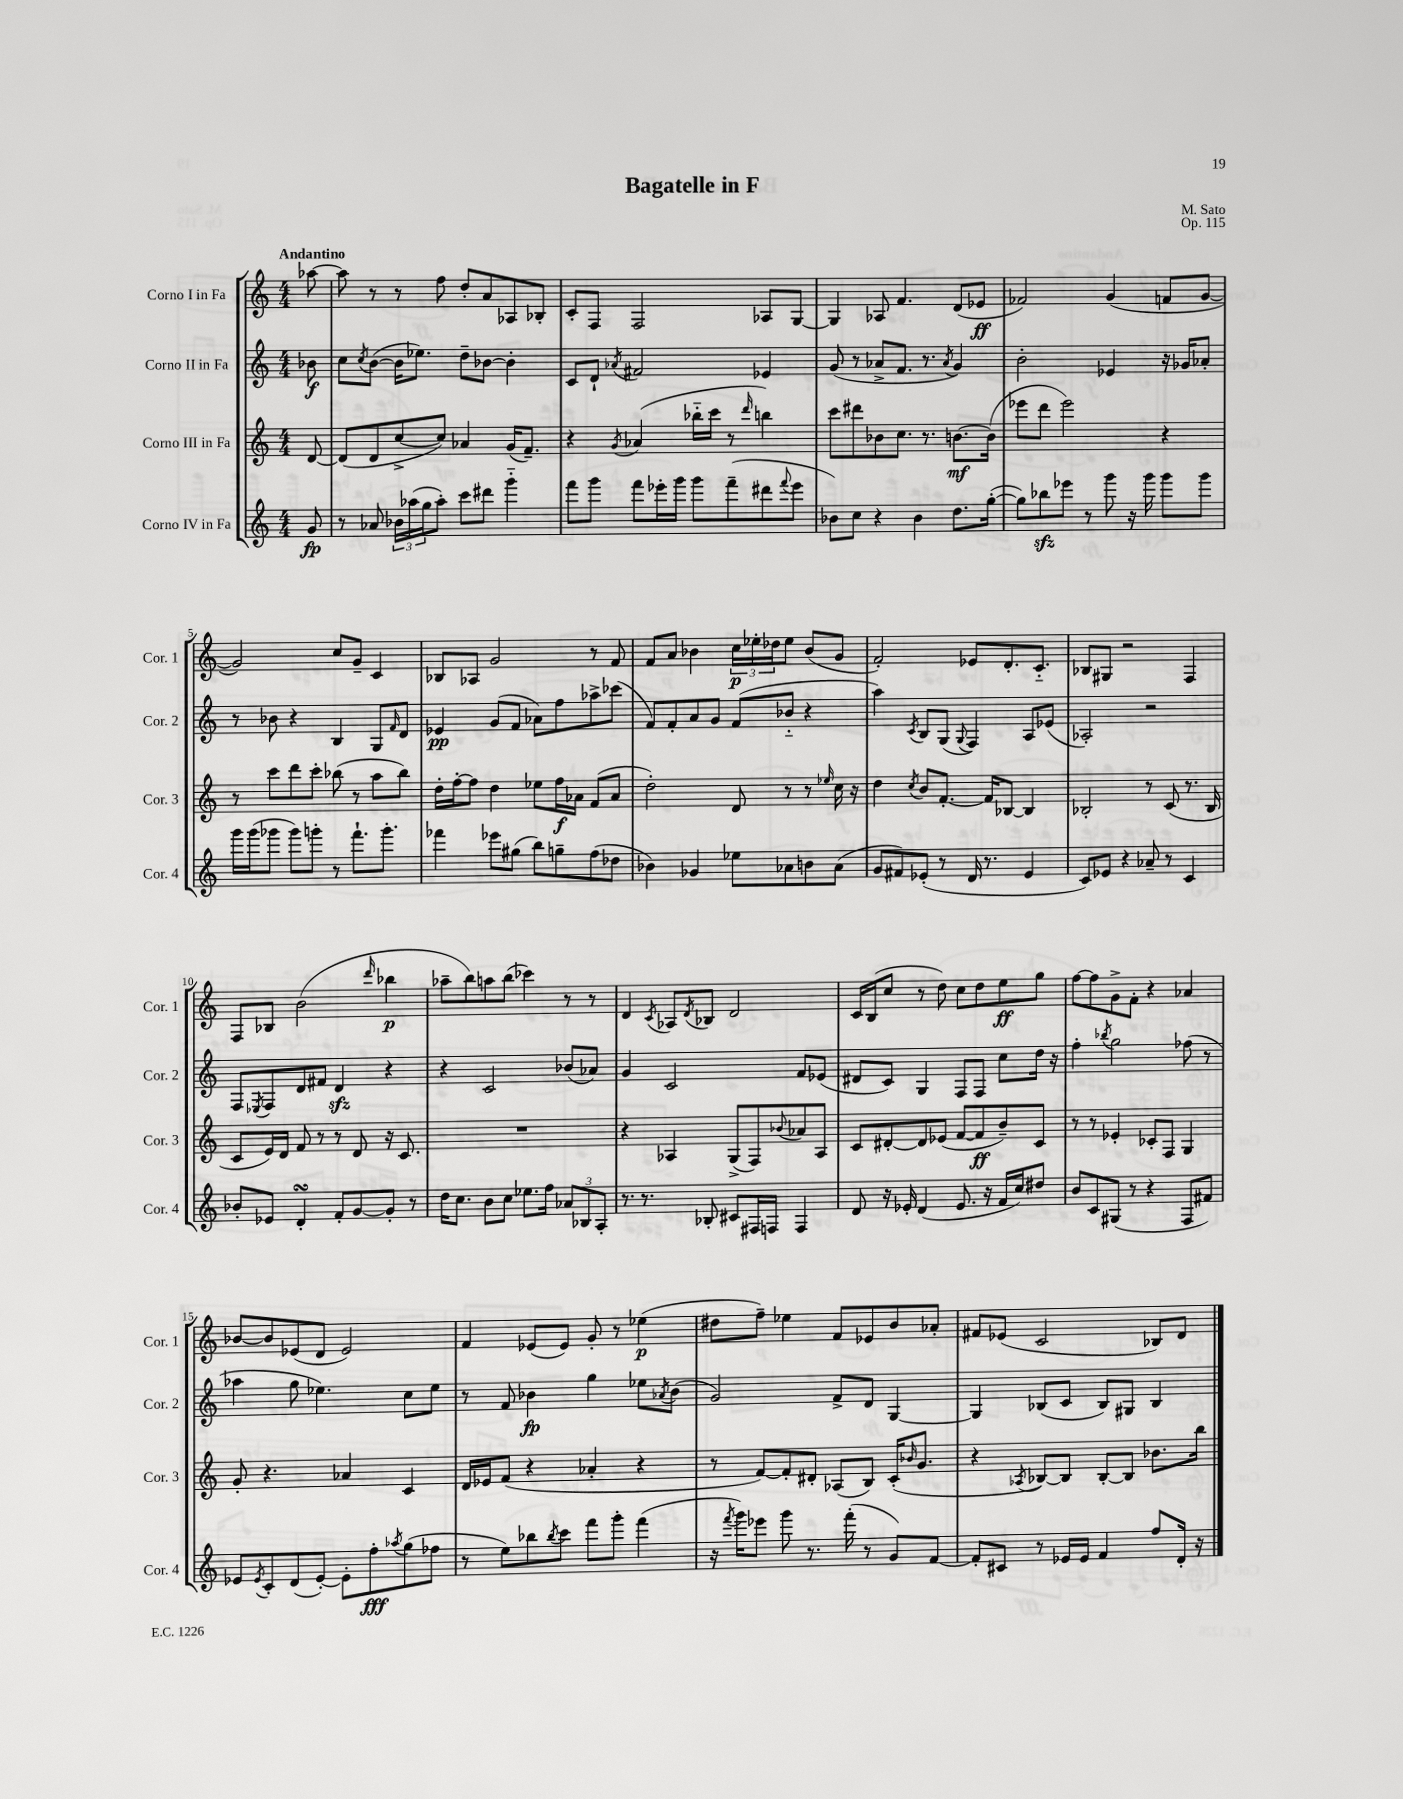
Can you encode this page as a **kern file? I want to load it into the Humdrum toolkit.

**kern	**kern	**kern	**kern
*staff4	*staff3	*staff2	*staff1
*clefG2	*clefG2	*clefG2	*clefG2
*k[]	*k[]	*k[]	*k[]
*M4/4	*M4/4	*M4/4	*M4/4
8g	[8d	8b-	[8aa-
=	=	=	=
8r	(8d]	8cc	8aa-]
.	.	8qcc	.
8a-	8d	([8b	8r
24b-	[8cc^	16b]	8r
(24aa-	.	.	.
.	.	8.ee-)	.
24gg	.	.	.
8aa-')	8cc])	.	8ff
8ccc	4a-	8dd~	8dd'
8ddd#	.	[8b-	8a
4ggg'~	(16g	4b-']	8A-
.	8.f~)	.	.
.	.	.	8B-'
=	=	=	=
8fff	4r	8c	8c'
8ggg	.	8d`	8F
.	8qg	8qa-	.
8fff	(4a-	2f#	2F
16eee-'	.	.	.
16ggg	.	.	.
8ggg	16bb-'~	.	.
.	16ccc	.	.
(8fff~	8r	.	.
.	16qqddd	.	.
8ddd#	4bb)	4e-	8A-
8qqfff	.	.	.
8eee-	.	.	[8G
=	=	=	=
8b-)	8ccc	(8g	4G]
8cc	8ddd#	8r	.
4r	8b-	8a-^	8A-
.	8.cc	8.f	4.f
4b-	.	.	.
.	8.r	8.r	.
.	.	8qa-	.
8.dd	[8.b	4g)	(8d
.	.	.	8e-
([16gg'	(16b]	.	.
=	=	=	=
8gg])	8eee-	2b'	2f-)
8bb-	8ddd	.	.
8eee-	2eee-)	.	.
8r	.	.	.
8ggg	.	4e-	(4g
16r	.	.	.
16ggg	.	.	.
8ggg	4r	16r	8f
.	.	16g-	.
8ggg	.	8a-'	[8g
=	=	=	=
16ggg	8r	8r	2g])
(16ggg	.	.	.
8ggg-	8ccc	8b-	.
8ggg-)	8ddd	4r	.
8ggg'	8ccc'	.	.
8r	(8bb-	4B	8cc
8.fff`	8r	.	8g~
.	8aa	8G	4c
8.ggg'	.	.	.
.	.	16qqf	.
.	8bb-)	8d	.
=	=	=	=
4fff-	16dd'	4e-	8B-
.	[16ff'	.	.
.	8ff]	.	8A-
8eee-	4dd	(8g	2g
(8gg#	.	8f	.
8bb)	8ee-	8a-)	.
8gg~	16ff	8ff	.
.	16a-	.	.
(8ff	(8f	8aa-^	8r
8dd-	8a-	(8ccc-	8f
=	=	=	=
4b-)	2dd')	8f)	8f
.	.	8f'	8a
4g-	.	8a	4b-
.	.	8g	.
8ee-	8d	(8f	24cc
.	.	.	24ee-'
.	.	.	24dd-
8a-	8r	8b-'~	8ee-
8b	8r	4r	(8b-
.	16qqee-	.	.
(8a-	16cc	.	8g
.	16r	.	.
=	=	=	=
8g	4dd	4aa)	2f')
8f#)	.	.	.
.	8qcc	8qc	.
(8e-'	8b	8B	.
8r	[8.f'	(8G	.
.	.	8qqG	.
16d	.	4F)	8e-
8.r	16f]	.	.
.	[8B-	.	8.d'
4e-	4B-]	8A	.
.	.	.	8.c'~
.	.	(8e-	.
=	=	=	=
8c)	2B-'	2A-')	8B-
8e-	.	.	8G#
4r	.	.	2r
8a-~	8r	2r	.
8r	(8c	.	.
4c	8.r	.	4F
.	16B-	.	.
=	=	=	=
8b-'	8c	8F	8F
.	.	8qE-	.
8e-	16e)	8F	8B-
.	16d	.	.
4d'	8f	8d	(2b
.	8r	8f#	.
8f'	8r	4d	.
[8g	8d	.	.
.	.	.	16qqddd
8g']	16r	4r	4bb-
.	8.c	.	.
8r	.	.	.
=	=	=	=
16dd	1r	4r	8aa-~
8.cc	.	.	.
.	.	.	8bb)
8b	.	2c	8aa
8cc	.	.	(8bb
8.ee-	.	.	4ccc-)
16ff	.	.	.
12a-	.	(8b-	8r
12B-	.	.	.
.	.	8a-)	8r
12A'	.	.	.
=	=	=	=
8.r	4r	4g	4d
8.r	.	.	.
.	.	.	8qc
.	4A-	2c	8A-
.	.	.	8qd
8B-'	.	.	8B-
8c#	(8G^	.	2d
16F#	8F)	.	.
16F	.	.	.
.	8qqb-	.	.
4F	8a-	8f	.
.	8A-	(8e-	.
=	=	=	=
8d	8c	8d#	16c
.	.	.	(16B
16r	[8d#'	8c)	8cc
16e-'	.	.	.
(4d	8d#]	4G	8r
.	(8e-	.	8dd)
8.e-	[8f	8F	8cc
.	8f]	8F	8dd
16r	.	.	.
16f	8b~)	8cc	8ee
16cc)	.	.	.
8dd#	8c	16dd	8gg
.	.	16r	.
=	=	=	=
8b	8r	4ff'	[8ff
8c	8r	.	8ff]
.	.	8qbb-	.
(8G#	4e-'	2gg	8g^
8r	.	.	8f'
4r	8c-'	.	4r
.	8F	.	.
8F	4G	(8ff-	4a-
8f#)	.	8r	.
=	=	=	=
8e-	8g'	4aa-	[8b-
8qe-	.	.	.
8c'	4.r	.	8b-]
(8d	.	8gg	(8e-
[8e-')	.	4.ee-)	8d
8e-']	4a-	.	2e-)
8ff'	.	.	.
8qaa-	.	.	.
(8gg	4c	8cc	.
8ff-	.	8ee-	.
=	=	=	=
8r	16d	8r	4f
.	16e-	.	.
8ee)	(8f	8f	.
8bb-	4r	4b-	(8e-
8qbb-	.	.	.
8ccc	.	.	8e-)
8fff	4a-'	4gg	8g'
8ggg'	.	.	8r
(4fff	4r	8ee-	(4ee-
.	.	8qa-	.
.	.	(8b-	.
=	=	=	=
16r	8r	2g)	8dd#
8qfff	.	.	.
16ggg)	.	.	.
8eee-	[8f)	.	8ff~)
8ggg	8f']	.	4ee-
8.r	8d#'	.	.
.	(8A-	8f^	8f
(16fff'	.	.	.
8r	8B)	8d	8e-
8g)	(16c'	[4G	8b
.	16qqb-	.	.
.	8.g	.	.
[8f	.	.	8a-'
=	=	=	=
8f']	4r	4G]	8f#
8c#	.	.	(8e-
.	8qA-	.	.
8r	[8B-)	(8B-	2c
16e-	8B-]	8c	.
16e-	.	.	.
4f	[8B-'	8B-)	.
.	8B-]	8G#	.
8ff	8.b-	4B-	8B-)
16d'	.	.	8d
16r	16bb	.	.
==	==	==	==
*-	*-	*-	*-
